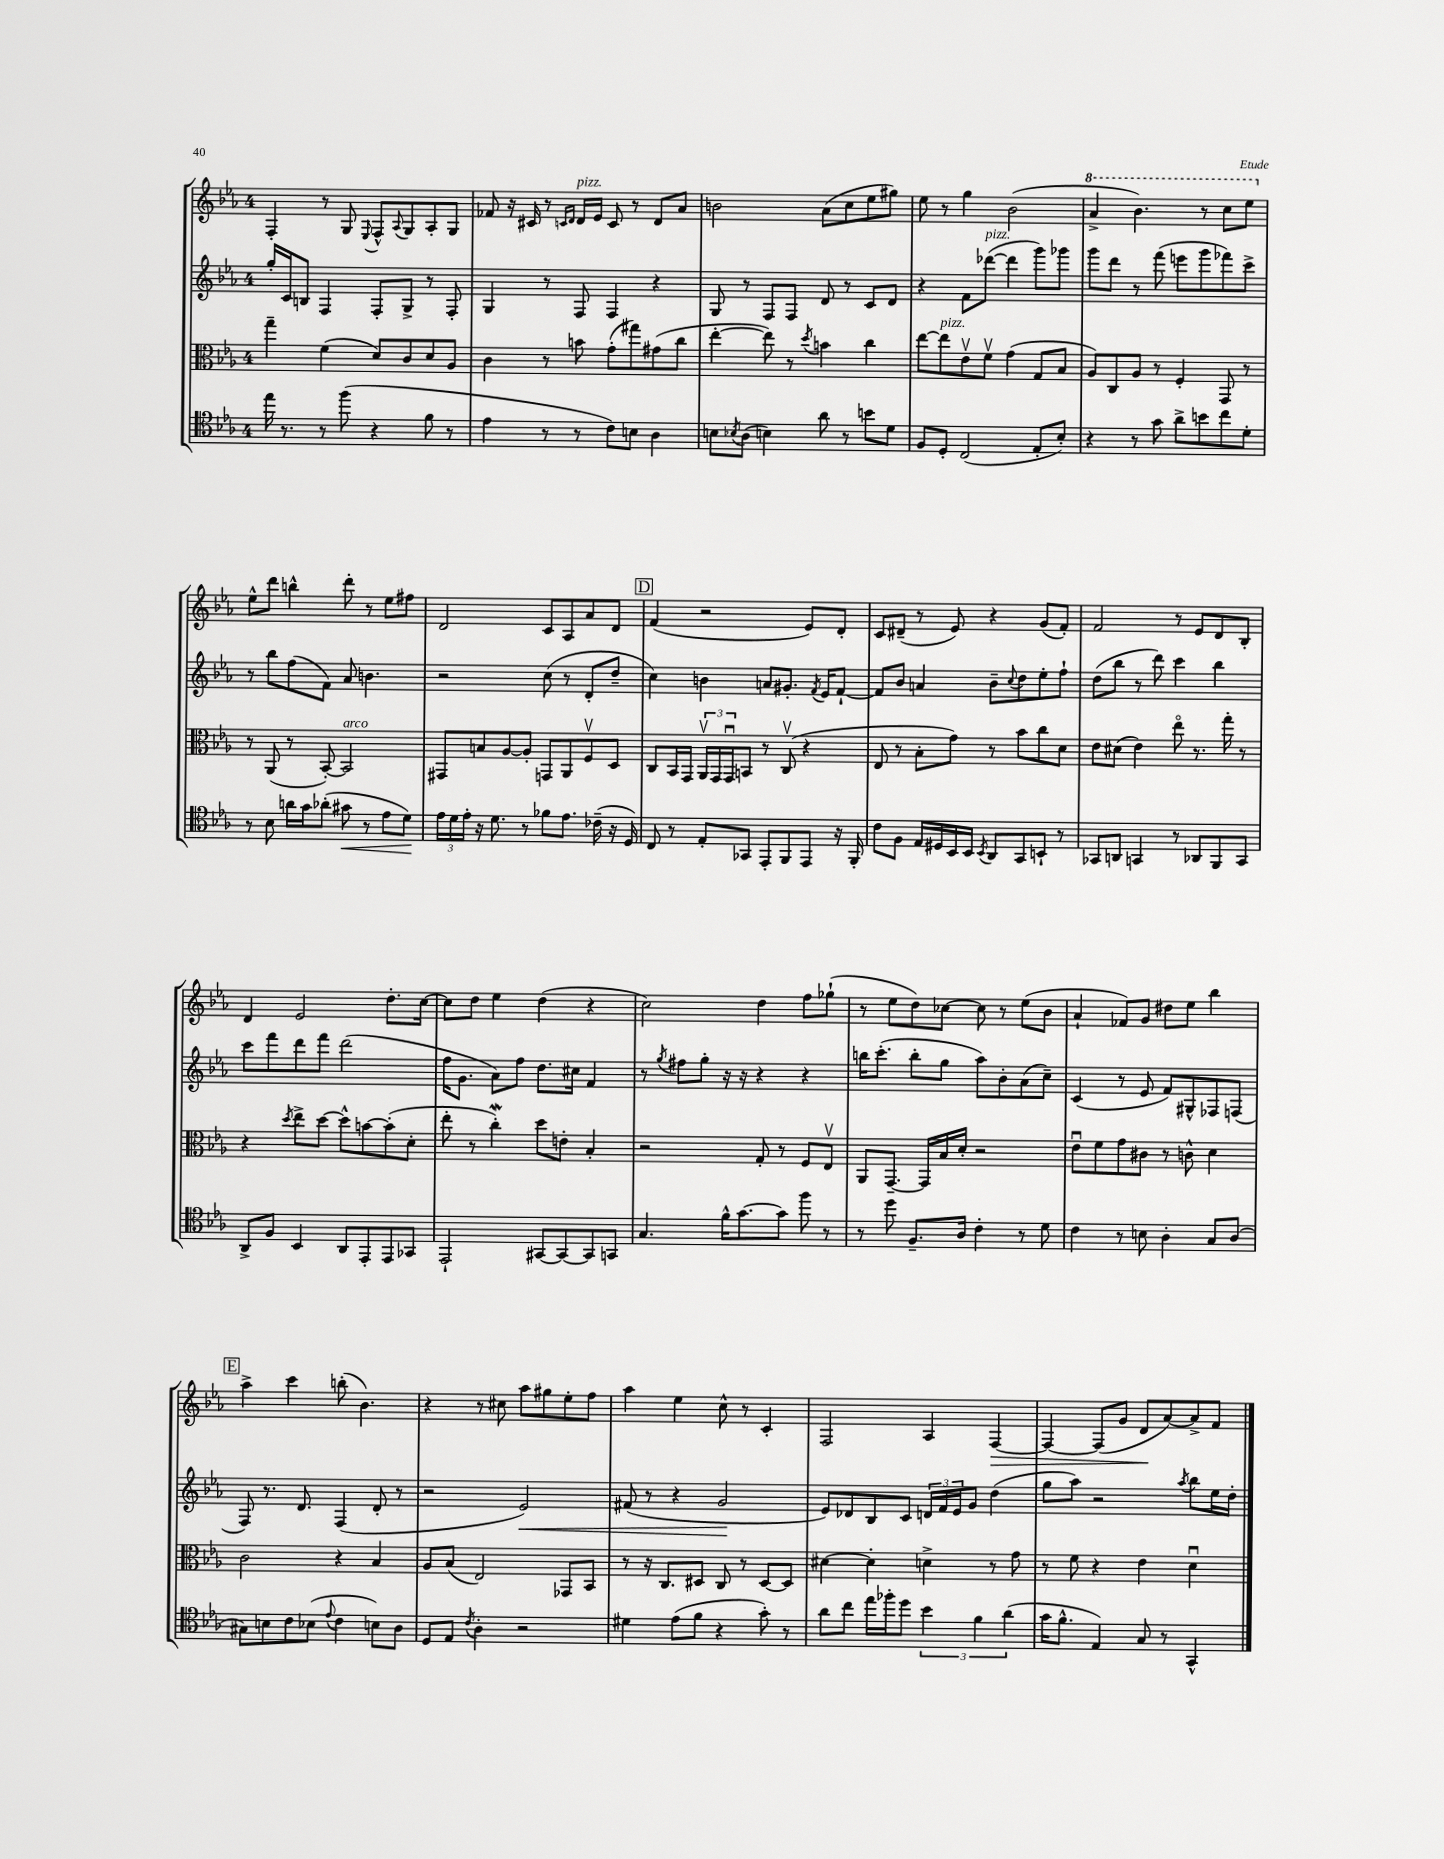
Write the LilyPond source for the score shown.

<<
\new StaffGroup <<
\new Staff = "s0" {
    \clef treble \key ees \major \once \override Staff.TimeSignature.style = #'single-digit \time 4/4
    f4-. r8 g8 \appoggiatura { ees8 } f8-^ \appoggiatura { aes8 } g8 aes8-. g8 |
    fes'8 r16 cis'16 r8 \grace { c'16 d'16 } d'16^\markup { \italic "pizz." } ees'16 c'8 r8 d'8 aes'8 |
    b'2 aes'8( c''8 ees''8 gis''8) |
    ees''8 r8 g''4 bes'2( |
    \ottava #1 aes''4-> bes''4.) r8 c'''8 ees'''8 \ottava #0 |
    ees''8-^ d'''8 b''4-^ d'''8-. r8 ees''8 fis''8 |
    d'2 c'8 aes8 aes'8 d'8 |
    \mark \markup { \box "D" } f'4( r2 ees'8) d'8-. |
    c'8 dis'8--( r8 ees'8) r4 g'8( f'8-.) |
    f'2 r8 ees'8 d'8 bes8-. |
    d'4 ees'2 d''8.-. c''16~ |
    c''8 d''8 ees''4 d''4( r4 |
    c''2) d''4 f''8 ges''8-!( |
    r8 ees''8 d''8) ces''8~ ces''8 r8 ees''8( bes'8 |
    aes'4-! fes'8) g'8 dis''8 ees''8 bes''4 |
    \mark \markup { \box "E" } aes''4-> c'''4 b''8-.( bes'4.) |
    r4 r8 cis''8 aes''8 gis''8 ees''8-. f''8 |
    aes''4 ees''4 c''8-^ r8 c'4-. |
    f2 aes4 f4~\> |
    f4~ f8( g'8 d'8\! aes'8~) aes'8-> f'8 \bar "|." |
}
\new Staff = "s1" {
    \clef treble \key ees \major \once \override Staff.TimeSignature.style = #'single-digit \time 4/4
    g''16-. c'16 b8 f4 f8-. g8-> r8 f8-. |
    g4 r8 f8 f4 r4 |
    g8 r8 f8 f8 d'8 r8 c'8 d'8 |
    r4 f'8 des'''8~^\markup { \italic "pizz." }( des'''4 g'''8) ges'''8 |
    g'''8 d'''8 r8 f'''8( e'''8 g'''8 fes'''8) c'''8-> |
    r8 bes''8 f''8( f'8) aes'8 b'4. |
    r2 c''8( r8 d'8-. d''8-- |
    \mark \markup { \box "D" } c''4) b'4 a'8 gis'8.-. \acciaccatura { f'8 } ees'16 f'8~-! |
    f'8 bes'8 a'4 bes'8-- \appoggiatura { c''8 } d''8 ees''8-. f''8-! |
    d''8( bes''8 r8 d'''8) c'''4 bes''4 |
    c'''8 f'''8 d'''8 f'''8 d'''2( |
    f''16 g'8. aes'8) f''8 d''8. cis''16 f'4 |
    r8 \acciaccatura { g''8 } fis''8 g''8-. r16 r16 r4 r4 |
    b''16 c'''8.-.( b''8-. g''8 aes''8) bes'8-. aes'8( c''8--) |
    c'4( r8 ees'8 f'8) gis8-^ fes8 f8( |
    \mark \markup { \box "E" } f8) r8. d'8. f4( d'8-. r8 |
    r2 ees'2\<) |
    fis'8( r8 r4 g'2\! |
    ees'8) des'8 bes8 c'8 \tuplet 3/2 { d'16 f'16 ees'16 } g'8 d''4( |
    g''8 aes''8) r2 \acciaccatura { aes''8 } bes''8 ees''16 d''16-. \bar "|." |
}
\new Staff = "s2" {
    \clef alto \key ees \major \once \override Staff.TimeSignature.style = #'single-digit \time 4/4
    g''4-- f'4( d'8) c'8 d'8 aes8 |
    c'4 r8 b'8 g'8-.( gis''8) gis'8( c''8 |
    ees''4~-. ees''8) r8 \acciaccatura { d''8 } b'4 c''4 |
    ees''8~ ees''8^\markup { \italic "pizz." } ees'8\upbow f'8\upbow g'4( g8 bes8 |
    aes8) c8 aes8 r8 f4-. g,8 r8 |
    r8 aes,8( r8 bes,8~-.) bes,2^\markup { \italic "arco" } |
    gis,8 b8 aes8~ aes8-. g,8 aes,8 f8\upbow d8 |
    \mark \markup { \box "D" } c8 bes,16 g,16 \tuplet 3/2 { aes,16\upbow g,16 g,16\downbow } b,8 r8 c8\upbow( r4 |
    ees8 r8 bes8-. g'8) r8 bes'8 c''8 d'8 |
    ees'8 dis'8( ees'4) ees''8\flageolet r8. g''16-. r8 |
    r4 \acciaccatura { d''8 } ees''8-> d''8~ d''8-^ b'8~ b'8-.( d'8-. |
    ees''8-. r8 c''4-.\mordent) d''8 e'8-. bes4-. |
    r2 g8-. r8 f8 ees8\upbow |
    aes,8 g,8.~-- g,16 bes16 d'16-. r2 |
    ees'8\downbow f'8 g'8 cis'8 r8 c'8-^ d'4 |
    \mark \markup { \box "E" } c'2 r4 bes4 |
    aes8 bes8( ees2) ges,8 bes,8 |
    r8 r16 c8. dis8 c8 r8 dis8~ dis8 |
    dis'4~ dis'4-. d'4-> r8 g'8 |
    r8 f'8 r4 ees'4 d'4\downbow \bar "|." |
}
\new Staff = "s3" {
    \clef tenor \key ees \major \once \override Staff.TimeSignature.style = #'single-digit \time 4/4
    ees''16 r8. r8 f''8( r4 f'8 r8 |
    ees'4 r8 r8 c'8) b8 aes4 |
    b8 \acciaccatura { bes8 } aes8( b4) aes'8 r8 b'8 d'8 |
    f8 d8-. c2( ees8-. bes8-.) |
    r4 r8 g'8 aes'8-> b'8 c''8 d'8-. |
    r8 bes8 a'16 g'16 aes'8-.( gis'8\< r8 ees'8 d'8\!) |
    \tuplet 3/2 { ees'16 d'16 ees'16-. } r16 d'8. r8 fes'8 ees'8. ces'16--( r16 d16) |
    \mark \markup { \box "D" } c8 r8 ees8-. ges,8 ees,8-. f,8 ees,8 r16 f,16-. |
    c'8 f8 ees16 dis16 bes,16 bes,16 \acciaccatura { bes,8 } aes,8 g,8 b,8-! r8 |
    ges,8 a,8 g,4 r8 aes,8 f,8 g,8 |
    aes,8-> f8 bes,4 aes,8 ees,8-. ees,8 ges,8 |
    ees,2-! gis,8~ gis,8~ gis,8 g,8 |
    g4. f'16-^ g'8.~ g'8 f''8 r8 |
    r8 d''8 f8.-- aes16 c'4-. r8 d'8 |
    c'4 r8 b8 aes4-. g8 aes8( |
    \mark \markup { \box "E" } gis8) b8 c'8 bes8( \appoggiatura { ees'8 } c'4 b8) aes8 |
    d8 ees8 \acciaccatura { c'8 } aes4-. r2 |
    dis'4 ees'8( f'8 r4 g'8-.) r8 |
    aes'8 c''8 ees''16 fes''16-. d''8 \tuplet 3/2 { bes'4 f'4 aes'4( } |
    g'16 f'8.-^ ees4) g8 r8 g,4-^ \bar "|." |
}
>>
>>
\layout { \context { \Score \remove "Bar_number_engraver" } }
